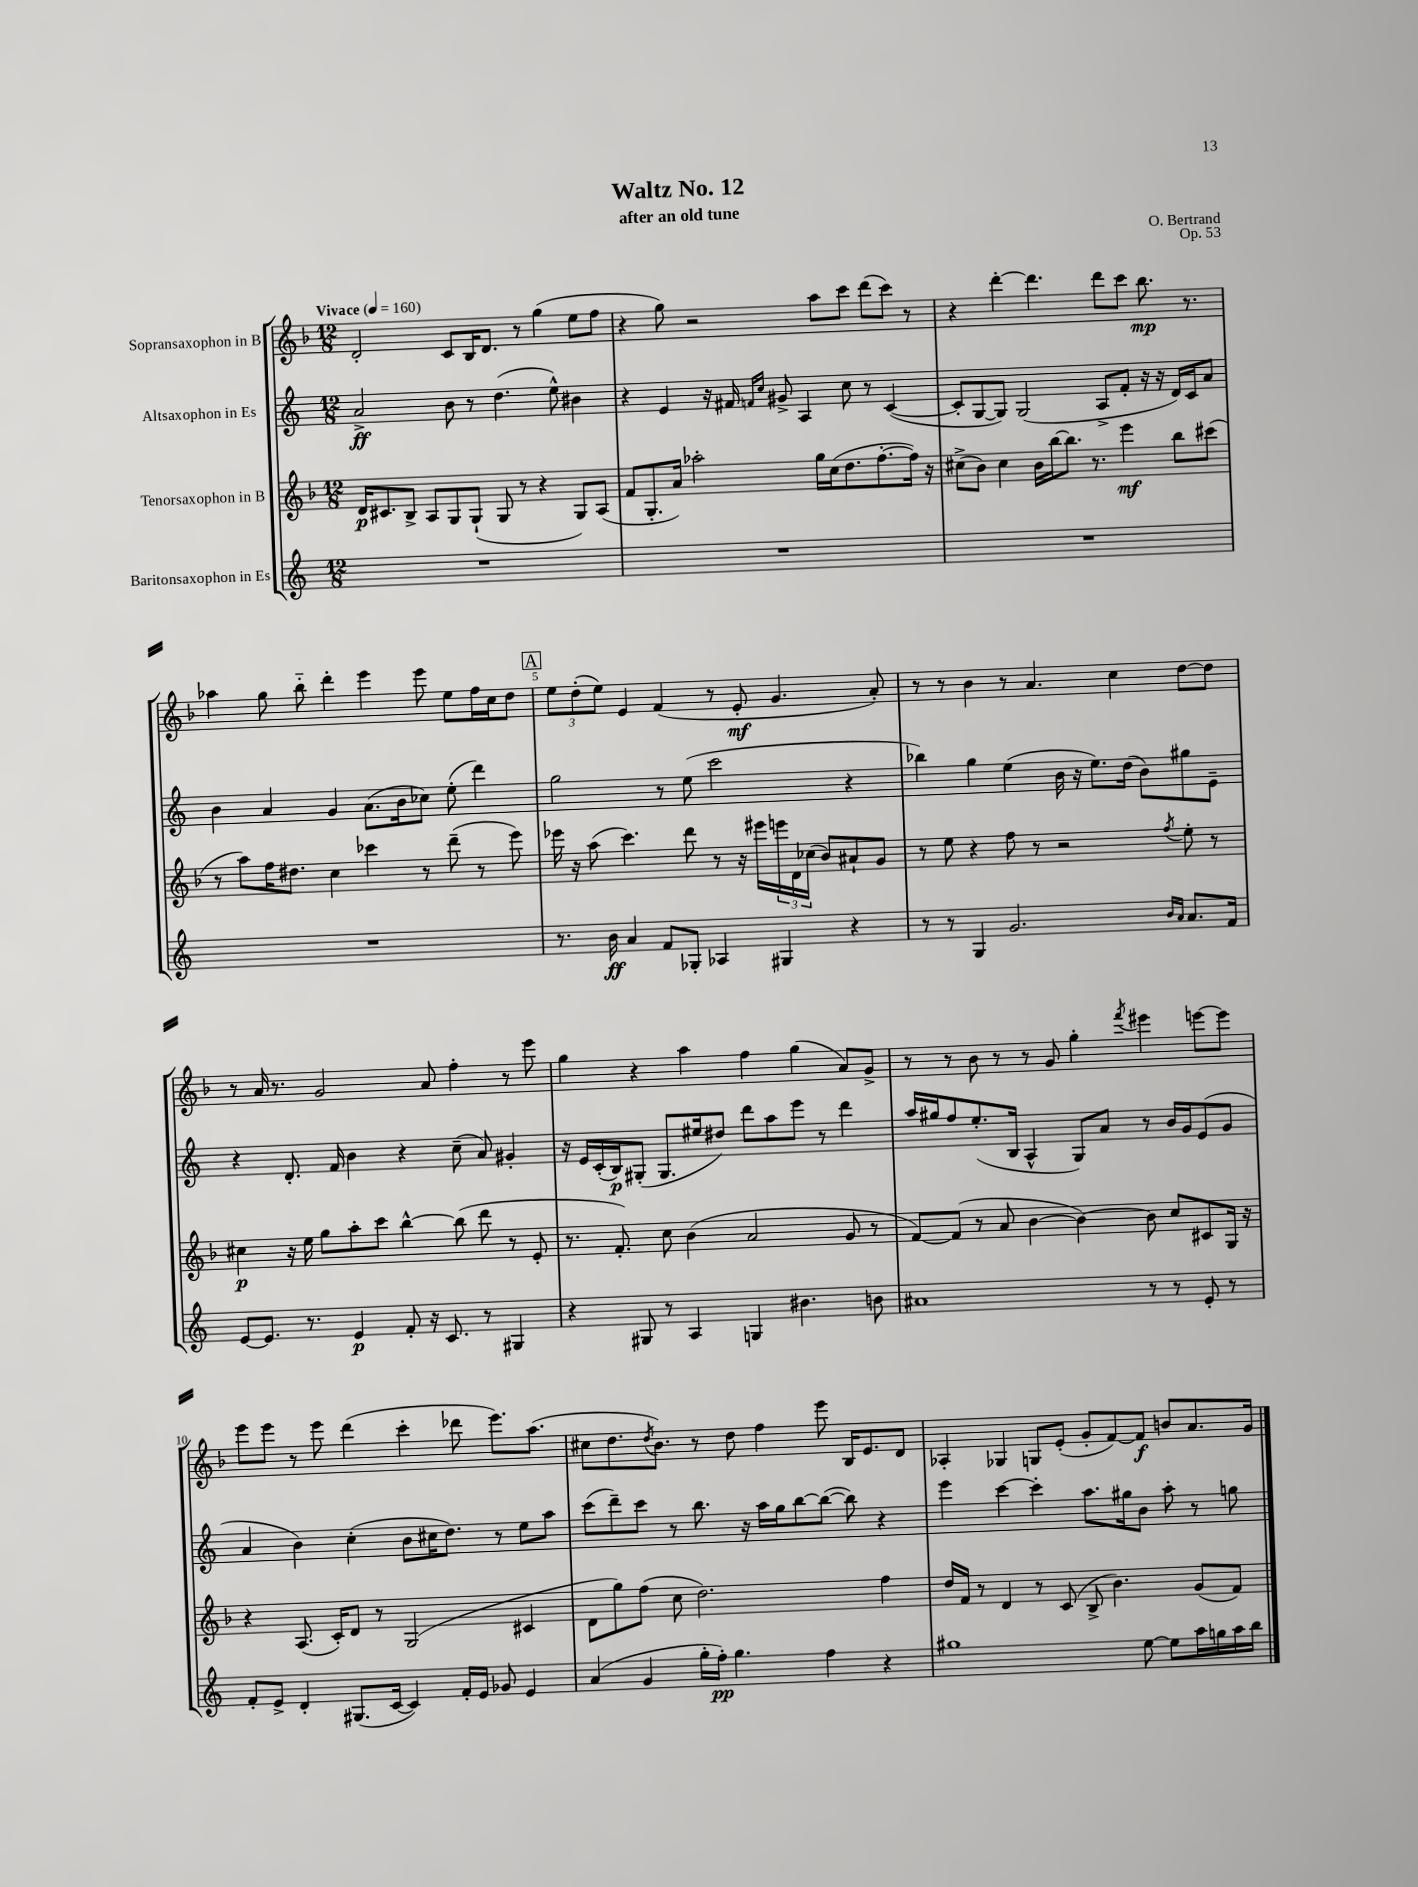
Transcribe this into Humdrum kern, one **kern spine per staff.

**kern	**kern	**kern	**kern
*staff4	*staff3	*staff2	*staff1
*clefG2	*clefG2	*clefG2	*clefG2
*k[]	*k[b-]	*k[]	*k[b-]
*M12/8	*M12/8	*M12/8	*M12/8
*MM160	*MM160	*MM160	*MM160
1.r	16d/LK	2a^/	2d'/
.	8.c#/	.	.
.	8B-^/J	.	.
.	8A/L	.	.
.	8G/	8b\	8c/L
.	(8G`/J	8r	16B-/K
.	.	.	8.d/J
.	8G/	(4.dd\	.
.	8r	.	8r
.	4r	.	(4gg\
.	.	8ee^^\)	.
.	8G/L)	4b#\	8ee\L
.	(8A/J	.	8ff\J
=	=	=	=
1.r	8f/L	4r	4r
.	8.G'/	.	.
.	.	4e/	8gg\)
.	16a/Jk)	.	.
.	2aa-'\	.	2r
.	.	16r	.
.	.	16f#/	.
.	.	16qqf/LL	.
.	.	16qqcc/JJ	.
.	.	8g#^/	.
.	.	4A/	.
.	16gg\LL	.	8aa\L
.	(16cc\J	.	.
.	8.dd\	8cc\	8ccc\J
.	.	8r	(8ddd\L
.	[8.ff'\	.	.
.	.	([4c/	8ccc\J)
.	16ff\]Jk)	.	8r
.	16r	.	.
=	=	=	=
1.r	(8cc#^\L	8c'/]L	4r
.	8b-\J)	[8G/	.
.	4cc#\	8G/]J)	[4ddd'\
.	.	(2G/	.
.	16b-\LL	.	4.ddd\]
.	[16bb-\J	.	.
.	8.bb-\]J	.	.
.	8.r	.	.
.	.	8A^/L	8ddd\L
.	4eee\	8f'/J	8ccc\J
.	.	16r	8.bb-\
.	.	16r	.
.	8bb-\L	16d/LL)	.
.	.	16c/J	8.r
.	(8ccc#\J	8a/J	.
=	=	=	=
1.r	8r	4b\	4aa-\
.	8aa\L)	.	.
.	16ff\K	4a/	8gg\
.	8.dd#\J	.	.
.	.	.	8bb-'~\
.	4cc\	4g/	4ddd'\
.	4ccc-\	(8.a\L	4eee\
.	.	16b\k	.
.	8r	8cc-\J)	8eee\
.	(8ddd~\	(8ee'\	8ee\L
.	8r	4ddd\)	16ff\L
.	.	.	16cc\J
.	8eee\)	.	8dd\J
=	=	=	=
8.r	16eee-\	2gg\	12ee\L
.	16r	.	.
.	.	.	(12dd'\
.	(8aa\	.	.
.	.	.	12ee\J)
16b\	.	.	.
4a/	4.ccc\)	.	4e/
8f/L	.	8r	(4f/
8G-'/J	8ddd\	(8ee\	.
4A-/	8r	2ccc\	8r
.	16r	.	8e'/
.	16eee#\LL	.	.
4G#/	24eee\	.	4.g/
.	24d\	.	.
.	(24cc-\JJ	.	.
.	8b-/L)	.	.
4r	8a#`/	4r	.
.	8g/J	.	8a'/)
=	=	=	=
8r	8r	4bb-\)	8r
8r	8ee\	.	8r
4G/	4r	4gg\	4b-\
2.g/	8ff\	(4ee\	8r
.	8r	.	4.a/
.	2r	16b\	.
.	.	16r	.
.	.	8.ee\L)	.
.	.	.	4cc\
.	.	(16dd\Jk	.
.	.	8b\L)	.
16qqb/LL	.	.	.
16qqa/JJ	8qff/	.	.
8.a/L	8ee'\	8gg#\	[8dd\L
.	8r	8e~\J	8dd\]J
16f/Jk	.	.	.
=	=	=	=
[8e/L	4cc#\	4r	8r
8.e/]J	.	.	16a/
.	.	.	8.r
.	16r	8.d'/	.
8.r	16ee\	.	.
.	8gg\L	.	2g/
.	.	16f/	.
4e/	8aa'\	4b\	.
.	8ccc\J	.	.
8f'/	[4bb-^^\	4r	.
16r	.	.	8a/
8.c/	.	.	.
.	(8bb-\]	(8cc~\	4ff'\
8r	8ddd\	8a/)	.
4G#/	8r	4g#'/	8r
.	8e'/	.	8eee\
=	=	=	=
4r	8.r	16r	4gg\
.	.	16e/LL	.
.	.	(16c'/	.
.	8.f'/)	16B/J)	.
8G#/	.	(8G#'/J	4r
8r	8cc\	8.G#/L	.
4A/	(4b-\	.	4aa\
.	.	16ee#/k	.
.	.	8dd#/J)	.
4G/	2a/	8ddd\L	4ff\
.	.	8aa\	.
4.b#\	.	8eee\J	(4gg\
.	.	8r	.
.	8g/	4ddd\	8a/L)
8b\	8r	.	8g^/J
=	=	=	=
1a#	[8f/L)	16aa/LL	8r
.	.	16gg#/J	.
.	(8f/]J	8ff/	8r
.	8r	(8.ee'/	8b-\
.	8a/	.	8r
.	.	16B/Jk	.
.	[4b-\	4A^^/	8r
.	.	.	8g/
.	4b-\_)	8G/L)	4gg'\
.	.	8a/J	.
.	.	.	8qfff/
8r	8b-\]	8r	4eee#\
8r	8cc/L	16b/LL	.
.	.	16g/J	.
8e'/	8c#/	(8e/	[8eee\L
8r	16G/Jk	8g/J	8eee\]J
.	16r	.	.
=	=	=	=
8f'/L	4r	4a/	8eee\L
8e^/J	.	.	8eee\J
4d'/	(8.A/	4b\)	8r
.	.	.	8eee\
.	16c'/LK)	.	.
(8.G#/L	8d/J	(4cc'\	(4ddd\
.	8r	.	.
[16c/Jk	.	.	.
4c/])	(2G/	8b\L	4ccc'\
.	.	16cc#\K	.
.	.	8.dd\J)	.
16f'/LL	.	.	8ddd-\
16e/JJ	.	.	.
8g-/	.	8r	8.eee\L)
4e/	4c#/	8ee\L	.
.	.	.	(8.aa\J
.	.	8aa\J	.
=	=	=	=
(4a/	8d\L	(8ccc\L	8cc#\L
.	8gg\)	8ddd~\)	8.dd\
4g/	(8ff\J	8ccc\J	.
.	.	.	8qdd/
.	.	.	8.b-\J)
.	8cc\	8r	.
16gg'\LL	2.dd\)	8.bb\	8r
16ff'\JJ)	.	.	.
4.gg\	.	.	8dd\
.	.	16r	.
.	.	16aa\LL	4ff\
.	.	16gg\J	.
.	.	[8bb\	.
4ff\	.	(8bb\_J	8eee\
.	.	8bb\])	16B-/LK
.	.	.	8.e/
4r	4ff\	4r	.
.	.	.	8d/J
=	=	=	=
1gg#	16dd/LL	4eee\	4A-'/
.	16f/JJ	.	.
.	8r	.	.
.	4d/	[4ccc\	4G-/
.	8r	4ccc'\]	8G/L
.	(8c/	.	(8e'/J
.	8B-^/	8.aa\L	8g'/L
.	4.b-\)	.	[8f/)
.	.	16gg#\k	.
[8ee\	.	8b\J	8f/]J
8ee\]L	.	8aa'\	8b/L
16aa\L	(8g/L	8r	8.a/
16gg\	.	.	.
16aa\	8f/J)	8gg\	.
16bb\JJ	.	.	16g/Jk
==	==	==	==
*-	*-	*-	*-
